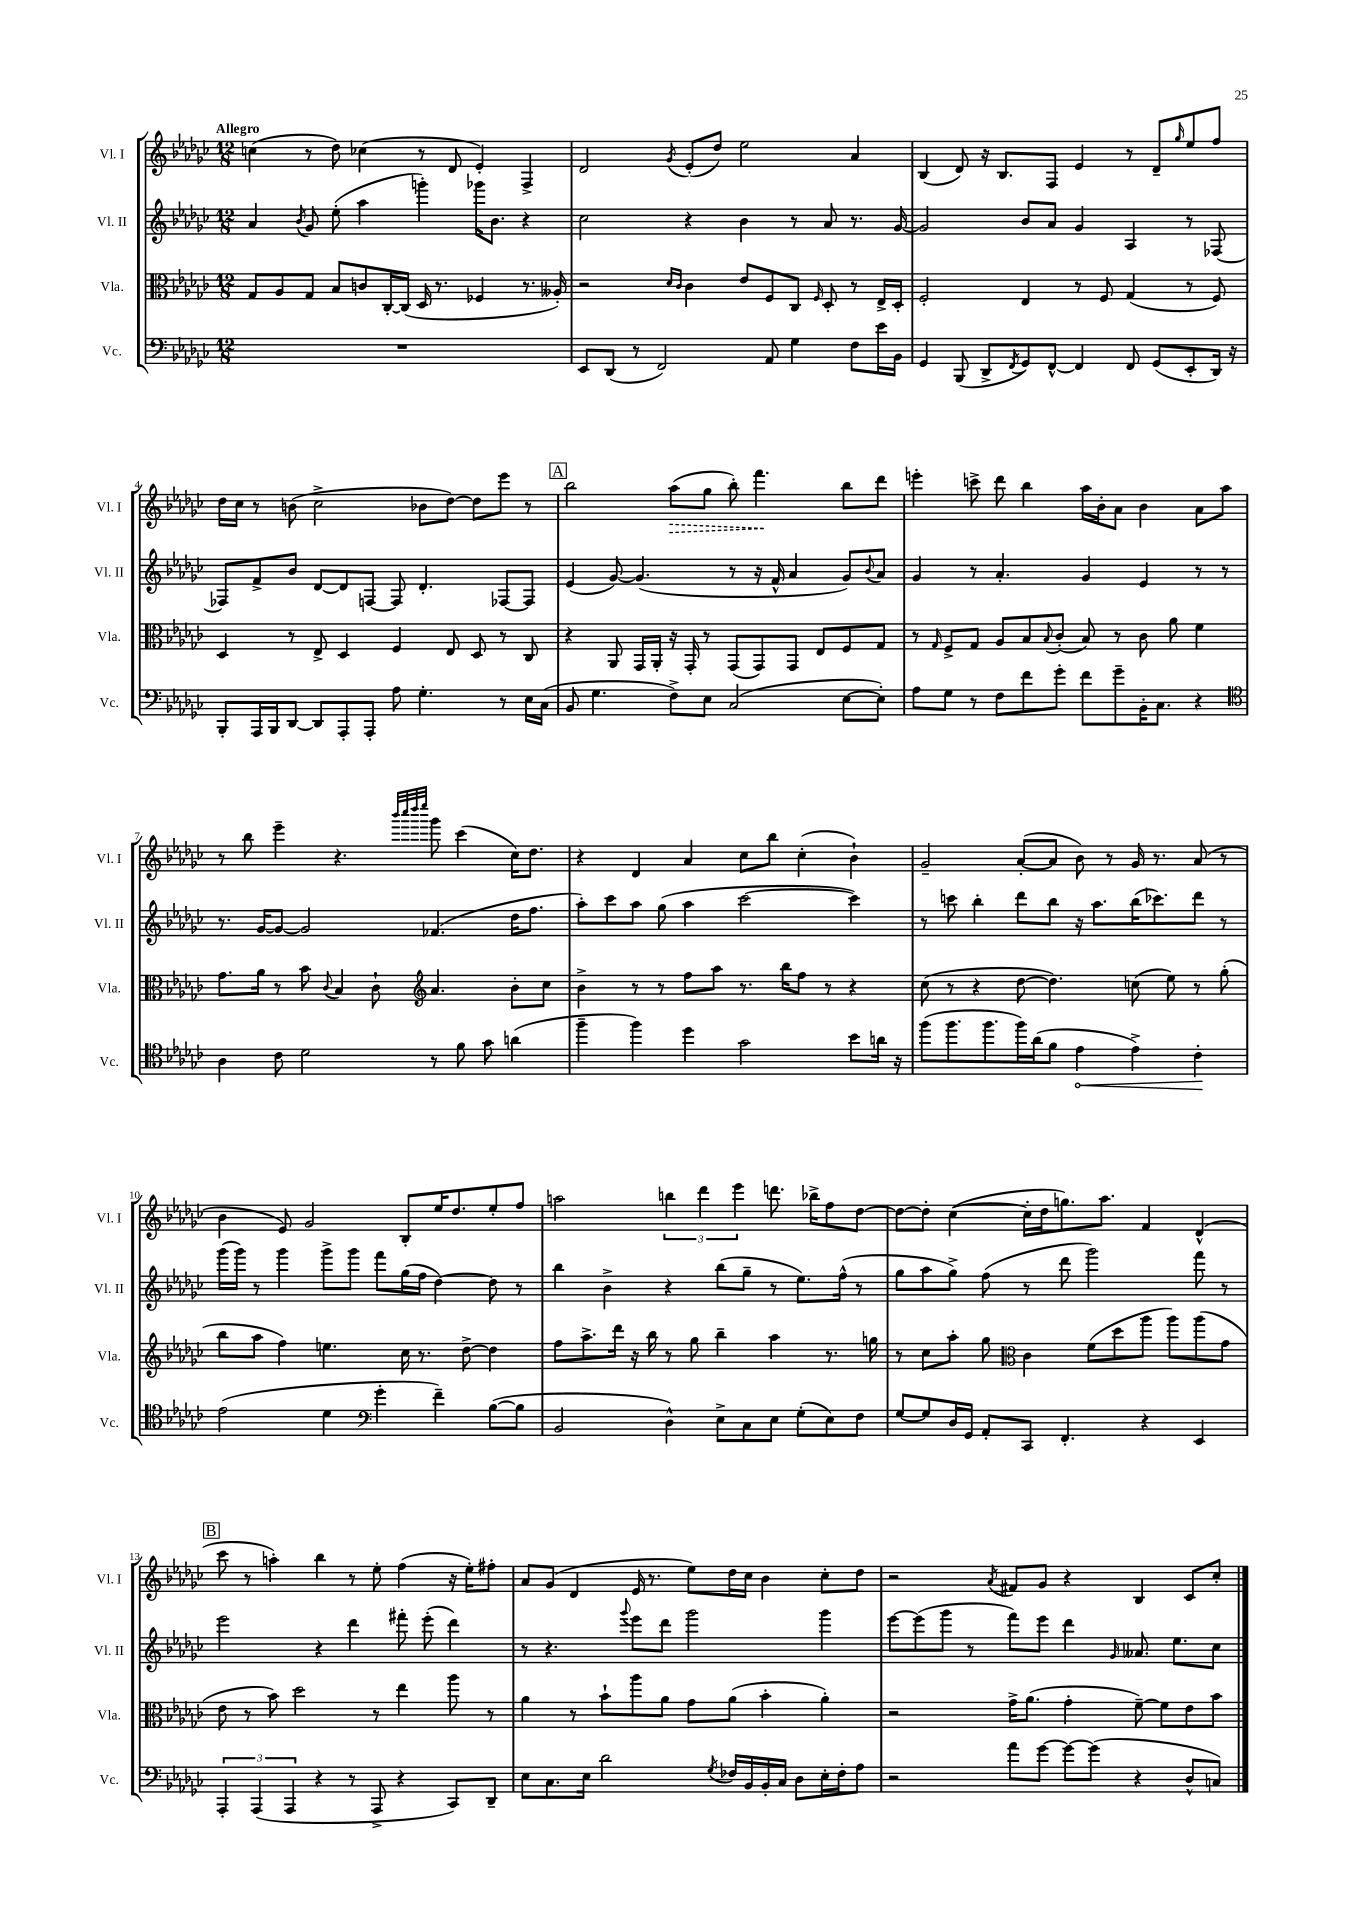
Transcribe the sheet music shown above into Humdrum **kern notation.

**kern	**kern	**kern	**kern
*staff4	*staff3	*staff2	*staff1
*clefF4	*clefC3	*clefG2	*clefG2
*k[b-e-a-d-g-c-]	*k[b-e-a-d-g-c-]	*k[b-e-a-d-g-c-]	*k[b-e-a-d-g-c-]
*M12/8	*M12/8	*M12/8	*M12/8
1.r	8G-/L	4a-/	(4cc\
.	8A-/	.	.
.	.	8qb-/	.
.	8G-/J	8g-/	8r
.	8B-/L	(8ee-'\	8dd-\)
.	8c/	4aa-\	(4cc-\
.	[16C-'/L	.	.
.	(16C-/]JJ	.	.
.	16D-/	4ggg'\)	8r
.	8.r	.	.
.	.	.	8d-/
.	4F-/	16ggg-\LK	4e-'/)
.	.	8.b-\J	.
.	8.r	4r	4F^/
.	16A--'/)	.	.
=	=	=	=
8EE-/L	2r	2cc-\	2d-/
(8DD-/J	.	.	.
8r	.	.	.
2FF/)	.	.	.
.	16qqd-/LL	.	.
.	16qqc-/JJ	.	8qg-/
.	4c-\	4r	(8e-'/L
.	.	.	8dd-/J)
.	8e-/L	4b-\	2ee-\
8AA-/	8F/	.	.
4G-\	8C-/J	8r	.
.	16qqF/	.	.
.	8D-'/	8a-/	.
8F\L	8r	8.r	4a-/
16e-\L	16E-^/LL	.	.
16BB-\JJ	16D-'/JJ	[16g-/	.
=	=	=	=
4GG-/	2F'/	2g-/]	(4B-/
(8BBB-/	.	.	8d-/)
8DD-^/L	.	.	16r
.	.	.	8.B-/L
8qFF/	.	.	.
8GG-/)	4E-/	8b-/L	.
[8FF^^/J	.	8a-/J	8F/J
4FF/]	8r	4g-/	4e-/
.	8F/	.	.
8FF/	(4G-/	4A-/	8r
(8GG-/L	.	.	8d-~/L
.	.	.	16qqgg-/
8EE-'/	8r	8r	8ee-/
16DD-/Jk)	8F/)	[8F-/	8ff/J
16r	.	.	.
=	=	=	=
8BBB-'/L	4D-/	8F-/]L	16dd-\LL
.	.	.	16cc-\JJ
16AAA-/L	.	8f^/	8r
16BBB-/J	.	.	.
[8DD-/J	8r	8b-/J	(8b\
8DD-/]L	8E-^/	[8d-/L	2cc-^\
8AAA-'/	4D-/	8d-/]	.
8AAA-'/J	.	[8F/J	.
8A-\	4F/	8F/]	.
4.G-'\	.	4.d-'/	8b-\L
.	8E-/	.	[8dd-\J)
.	8D-/	.	8dd-\]L
8r	8r	[8F-/L	8eee-\J
16E-\LL	8C-/	8F-/]J	8r
(16C-\JJ	.	.	.
=	=	=	=
8BB-/	4r	(4e-/	2bb-\
4.G-\	.	.	.
.	8AA-/	[8g-/)	.
.	16GG-/LL	(4.g-/]	.
.	16AA-'/JJ	.	.
8F^\L)	16r	.	(8aa-\L
.	16GG-'/	.	.
8E-\J	8r	.	8gg-\J
(2C-/	(8GG-/L	8r	8bb-'\)
.	8GG-/)	16r	4.fff\
.	.	16f^^/	.
.	8GG-/J	4a-/	.
.	8E-/L	.	.
[8E-\L	8F/	8g-/L)	8bb-\L
.	.	8qqb-/	.
8E-'\]J)	8G-/J	8a-/J	8ddd-\J
=	=	=	=
8A-\L	8r	4g-/	4eee'\
.	16qqG-/	.	.
8G-\J	8F^/L	.	.
8r	8G-/J	8r	8ccc^\
8F\L	8A-/L	4.a-'/	8ddd-\
8f\	8B-/	.	4bb-\
.	8qqB-/	.	.
8g-'\J	(8c-'/J	.	.
8f\L	8B-/)	4g-/	16aa-\LL
.	.	.	16b-'\J
8g-~\	8r	.	8a-\J
16BB-'\K	8c-\	4e-/	4b-\
8.C-\J	.	.	.
.	8a-\	.	.
4r	4f\	8r	8a-\L
.	.	8r	8aa-\J
=	=	=	=
*clefC4	*	*	*
4A-\	8.g-\L	8.r	8r
.	.	.	8bb-\
.	16a-\Jk	[16g-/LK	.
8c-\	8r	8g-/_J	4eee-~\
2d-\	8b-\	2g-/]	.
.	8qqc-/	.	.
.	4B-/	.	4.r
.	8c-`\	.	.
*	*clefG2	*	*
.	.	.	32qqbbb-/LLL
.	.	.	32qqcccc-/
.	.	.	32qqdddd-/
.	.	.	32qqeeee-/JJJ
8r	4.a-/	(4.f-/	8ggg-\
8f\	.	.	(4ccc-\
8g-\	.	.	.
(4a\	8b-'\L	16dd-\LK	16cc-\LK)
.	.	8.ff\J	8.dd-\J
.	8cc-\J	.	.
=	=	=	=
4ff~\	4b-^\	8aa-'\L)	4r
.	.	8ccc-\	.
4ff\)	8r	8aa-\J	4d-/
.	8r	(8gg-\	.
4dd-\	8ff\L	4aa-\	4a-/
.	8aa-\J	.	.
2g-\	8.r	[2ccc-\	8cc-\L
.	.	.	8bb-\J
.	16bb-\LK	.	.
.	8ff\J	.	(4cc-'\
.	8r	.	.
8b-\L	4r	4ccc-\])	4b-`\)
16a\Jk	.	.	.
16r	.	.	.
=	=	=	=
(8ff\L	(8cc-\	8r	2g-~/
8.ff\	8r	8ccc\	.
.	4r	4bb-'\	.
8.ff\	.	.	.
16ff\L)	[8dd-\	8ddd-\L	([8a-'/L
(16a-\J	.	.	.
8f\J	4.dd-\])	8bb-\J	8a-/]J
4e-\	.	16r	8b-\)
.	.	8.aa-\L	.
.	.	.	8r
4e-^\)	(8cc\	(16bb-\K	16g-/
.	.	8.ccc-\)	8.r
.	8ee-\)	.	.
4c-'\	8r	8ddd-\J	(8a-/
.	(8gg-'\	8r	8r
=	=	=	=
(2e-\	8bb-\L	(16ggg-\LL	4b-\
.	.	16ggg-\JJ)	.
.	8aa-\J	8r	.
.	4ff\)	4ggg-\	8e-/)
.	.	.	2g-/
4d-\	4.ee\	8ggg-^\L	.
.	.	8ggg-\J	.
*clefF4	*	*	*
4g-'\	.	8fff\L	.
.	16cc-\	(16gg-\L	8B-'/L
.	8.r	16ff\JJ	.
4f~\)	.	[4dd-\)	16ee-/K
.	.	.	8.dd-/
.	[8dd-^\	.	.
([8B-\L	4dd-\]	8dd-\]	8ee-'/
8B-\]J	.	8r	8ff/J
=	=	=	=
2BB-/	8ff\L	4bb-\	2aa\
.	8.aa-^\	.	.
.	.	4b-^\	.
.	16ddd-\Jk	.	.
.	16r	.	.
.	16bb-\	.	.
4D-^^\)	8r	4r	6bb\
.	8gg-\	.	.
.	.	.	6ddd-\
8E-^\L	4bb-~\	(8bb-\L	.
.	.	.	6eee-\
8C-\	.	8gg-~\J	.
8E-\J	4aa-\	8r	8.ddd\
(8G-'\L	.	8.ee-\L)	.
.	.	.	16bb-^\LK
8E-\)	8.r	.	8ff\
.	.	(16ff^^\Jk	.
8F\J	.	8r	[8dd-\J
.	16gg\	.	.
=	=	=	=
[8G-/L	8r	8gg-\L	8dd-\_L
8G-/]	8cc-\L	8aa-\	8dd-'\]J
16D-/L	8aa-'\J	8gg-^\J)	([4cc-\
16GG-/JJ	.	.	.
8AA-'/L	8gg-\	(8ff\	.
*	*clefC3	*	*
8CC-/J	4c-\	8r	16cc-'\]LL
.	.	.	16dd-\J
4.FF'/	.	8ddd-\	8.gg\)
.	(8f\L	2ggg-\)	.
.	.	.	8.aa-\J
.	8dd-\	.	.
4r	8aa-\J	.	4f/
.	8aa-\L)	.	.
4EE-/	(8aa-\	8fff\	(4d-^^/
.	8g-\J	8r	.
=	=	=	=
6AAA-'/	8e-\	2eee-\	8ccc-\
.	8r	.	8r
(6AAA-/	.	.	.
.	8b-\)	.	4aa'\)
6AAA-/	.	.	.
.	2dd-\	.	.
4r	.	4r	4bb-\
8r	.	4ddd-\	8r
8AAA-^/	8r	.	8ee-'\
4r	4ee-\	8fff#'\	(4ff\
.	.	(8eee-'\	.
8CC-/L)	8aa-\	4ddd-\)	16r
.	.	.	16ee-'\LK)
8DD-~/J	8r	.	8ff#'\J
=	=	=	=
8E-\L	4a-\	8r	8a-/L
8.C-\	.	4.r	(8g-/J
.	8r	.	4d-/
16E-\Jk	.	.	.
2d-\	8b-`\L	.	.
.	.	8qqggg-/	.
.	8aa-\	8eee-\L	16e-/
.	.	.	8.r
.	8a-\J	8ddd-\J	.
.	8g-\L	2ggg-\	8ee-\L)
8qG-/	.	.	.
16F-/LL	(8a-\J	.	16dd-\L
16BB-/	.	.	16cc-\JJ
16BB-'/	4b-'\	.	4b-\
16C-/JJ	.	.	.
8D-\L	.	.	.
16E-'\L	4a-'\)	4ggg-\	8cc-'\L
16F-'\J	.	.	.
8A-\J	.	.	8dd-\J
=	=	=	=
2r	2r	[8eee-\L	2r
.	.	(8eee-\]	.
.	.	8ggg-\J	.
.	.	8r	.
.	.	.	8qa-/
8a-\L	16g-^\LK	8fff\L)	8f#/L
.	(8.a-\J	.	.
[8g-\J	.	8eee-\J	8g-/J
8g-\_L	4g-'\	4ddd-\	4r
(8g-\]J	.	.	.
.	.	16qqg-/	.
4r	[8f~\)	8.a--/	4B-/
.	8f\]L	.	.
.	.	8.ee-\L	.
8D-^^/L	8e-\	.	8c-/L
8C/J)	8b-\J	8cc-\J	8cc-'/J
==	==	==	==
*-	*-	*-	*-
